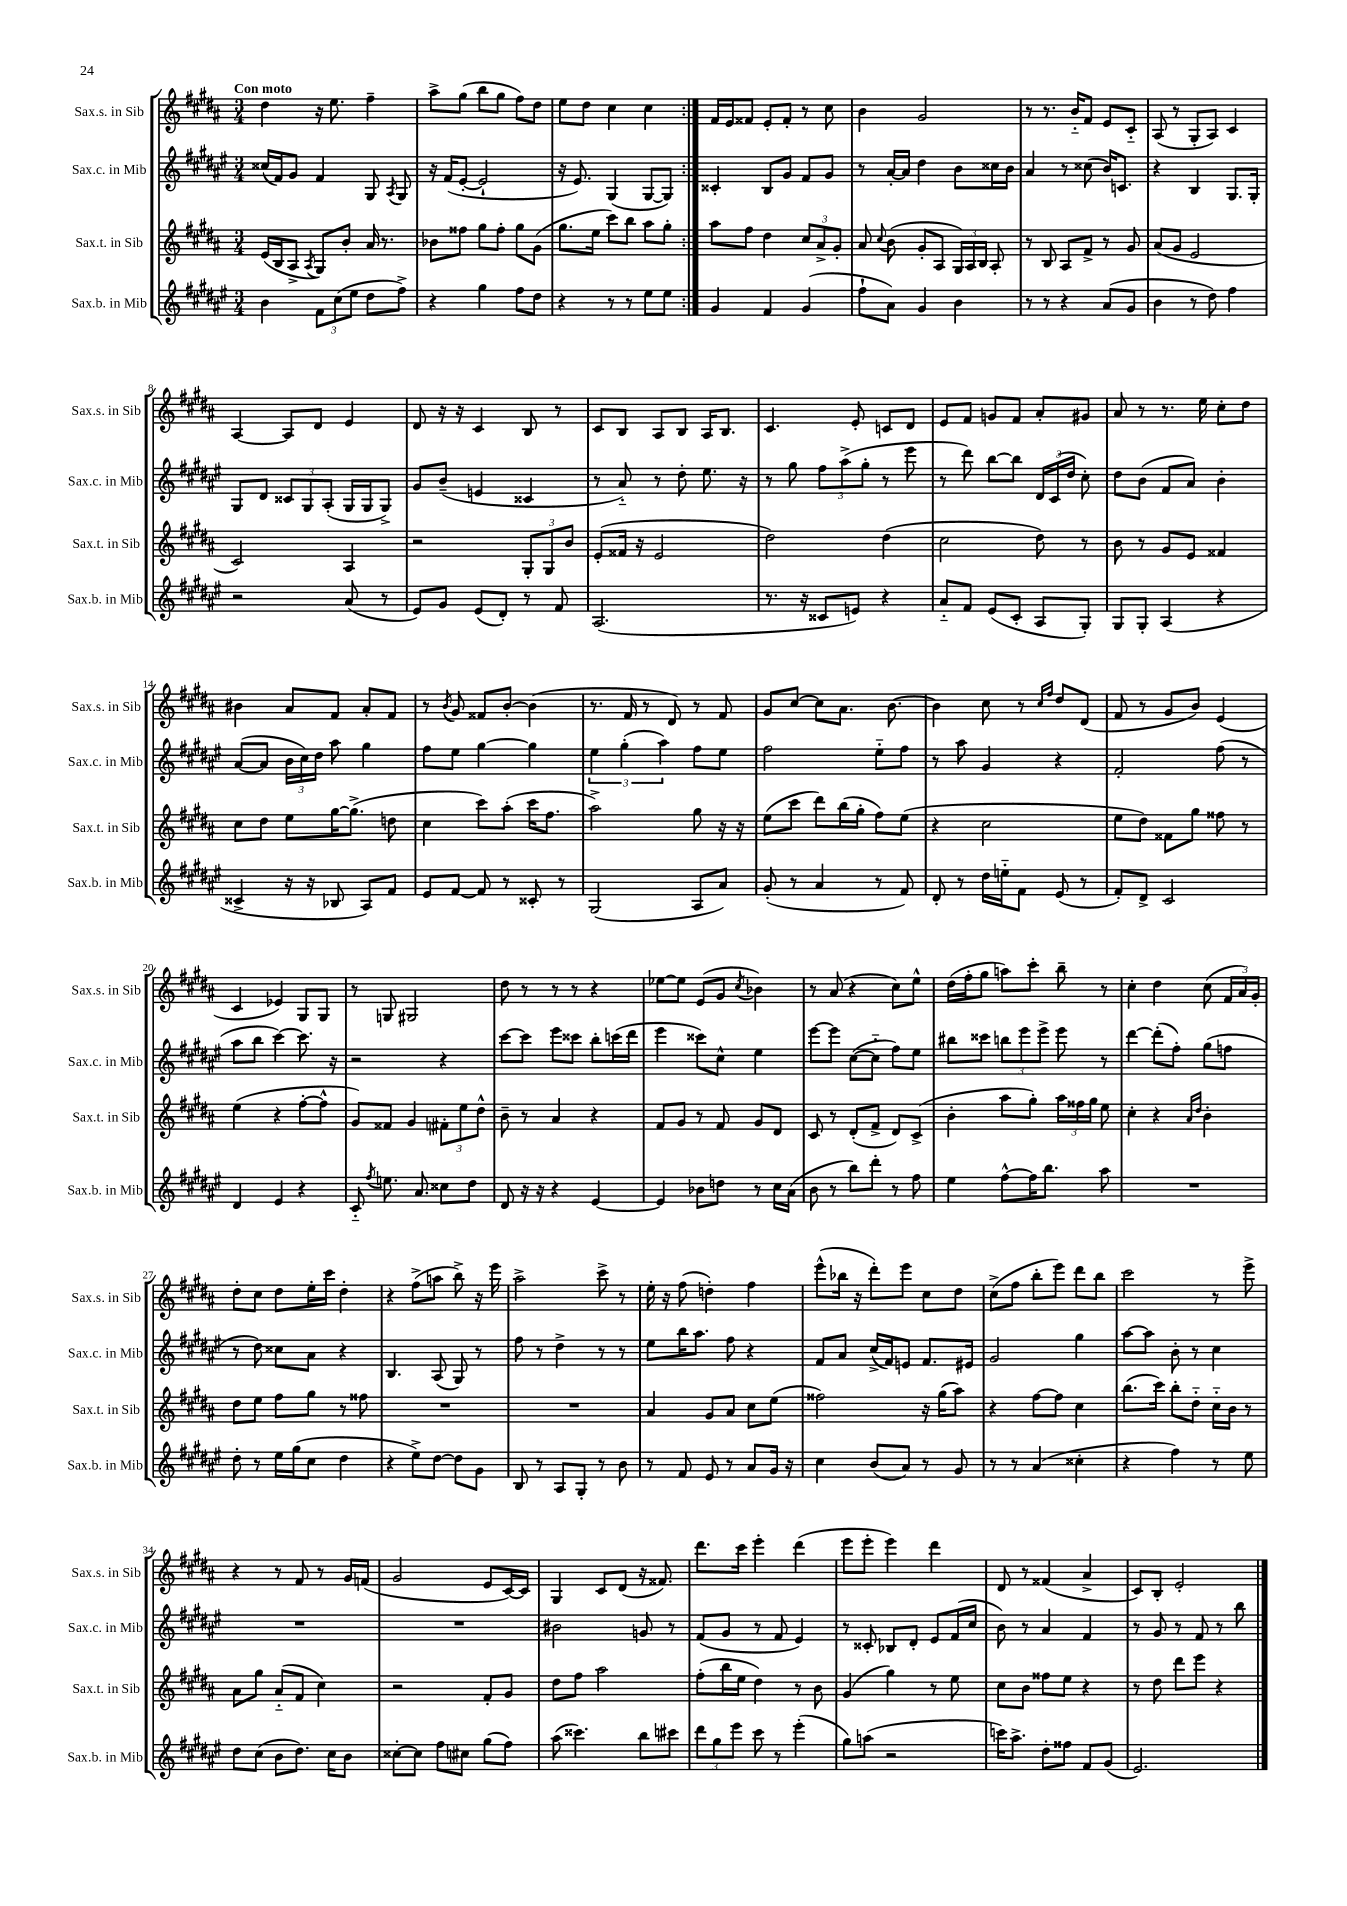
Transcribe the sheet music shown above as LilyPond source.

<<
\new StaffGroup <<
\new Staff = "s0" \with { instrumentName = "Sax.s. in Sib" shortInstrumentName = "Sax.s. in Sib" } {
    \clef treble \key b \major \numericTimeSignature \time 3/4 \tempo "Con moto"
    \autoBeamOff \repeat volta 2 { dis''4 r16 e''8. fis''4-- |
    ais''8[-> gis''8]( b''8[ gis''8] fis''8[) dis''8] |
    e''8[ dis''8] cis''4 cis''4 | }
    fis'16[ e'16 fisis'8] e'8[-. fisis'8]-. r8 cis''8 |
    b'4 gis'2 |
    r8 r8. b'16[-_ fis'8] e'8[ cis'8]-_ |
    ais8( r8 gis8[-. ais8]) cis'4 |
    ais4~ ais8[ dis'8] e'4 |
    dis'8 r16 r16 cis'4 b8 r8 |
    cis'8[ b8] ais8[ b8] ais16[ b8.] |
    cis'4. e'8-. c'8[ dis'8] |
    e'8[ fis'8] g'8[ fis'8] ais'8[-. gis'8] |
    ais'8 r8 r8. e''16 cis''8[-. dis''8] |
    bis'4 ais'8[ fis'8] ais'8[-. fis'8] |
    r8 \acciaccatura { b'8 } gis'8 fisis'8[ b'8]~-. b'4( |
    r8. fis'16 r8 dis'8) r8 fis'8 |
    gis'8[ cis''8]~ cis''8[ ais'8.] b'8.~ |
    b'4 cis''8 r8 \grace { cis''16[ fis''16] } dis''8[ dis'8]( |
    fis'8 r8 gis'8[ b'8]) e'4( |
    cis'4 ees'4) gis8[ gis8] |
    r8 g8 gis2 |
    dis''8 r8 r8 r8 r4 |
    ees''8[~ ees''8] e'8[( gis'8] \acciaccatura { cis''8 } bes'4) |
    r8 ais'8( r4 cis''8[) e''8]-^ |
    dis''16[( fis''16-. gis''8] a''8[) cis'''8]-. b''8-- r8 |
    cis''4-. dis''4 cis''8( \tuplet 3/2 { fis'16[ ais'16) gis'16]-. } |
    dis''8[-. cis''8] dis''8[ e''16-. cis'''16] dis''4-. |
    r4 fis''8[->( a''8] b''8->) r16 e'''16 |
    ais''2-> cis'''8-> r8 |
    e''16-. r16 fis''8( d''4-.) fis''4 |
    e'''8[-^( bes''16] r16 dis'''8[-.) e'''8] cis''8[ dis''8] |
    cis''8[->( fis''8] b''8[-. e'''8]) dis'''8[ b''8] |
    cis'''2 r8 e'''8-> |
    r4 r8 fis'8 r8 gis'16[ f'16]( |
    gis'2 e'8[ cis'16~) cis'16] |
    gis4 cis'8[ dis'8]( r16 fisis'8.) |
    dis'''8.[ cis'''16] e'''4-. dis'''4( |
    e'''8[ e'''8]-. e'''4) dis'''4 |
    dis'8 r8 fisis'4( ais'4-> |
    cis'8[) b8]-. e'2-. \bar "|." |
}
\new Staff = "s1" \with { instrumentName = "Sax.c. in Mib" shortInstrumentName = "Sax.c. in Mib" } {
    \clef treble \key fis \major \numericTimeSignature \time 3/4
    \autoBeamOff \repeat volta 2 { cisis''16[( fis'16) gis'8] fis'4 gis8 \acciaccatura { ais8 } gis8 |
    r16 fis'16[( eis'8]~-. eis'2-! |
    r16 eis'8.) gis4( gis8[~ gis8]) | }
    cisis'4-. b8[ gis'8] fis'8[ gis'8] |
    r8 ais'16[~-. ais'16] dis''4 b'8[ cisis''16 b'16] |
    ais'4 r8 cisis''8( b'16[) c'8.] |
    r4 b4 gis8.[ gis16]-. |
    gis8[ dis'8] \tuplet 3/2 { cisis'8[ gis8 ais8]-.( } gis16[ gis16 gis8]->) |
    gis'8[ b'8]--( e'4 cisis'4 |
    r8 ais'8-_) r8 dis''8-. eis''8. r16 |
    r8 gis''8 \tuplet 3/2 { fis''8[ ais''8->( gis''8]-. } r8 eis'''8 |
    r8 dis'''8) b''8[~ b''8] \tuplet 3/2 { dis'16[ cis'16( dis''16] } cis''8-.) |
    dis''8[ b'8]( fis'8[ ais'8]) b'4-. |
    ais'8[~( ais'8] \tuplet 3/2 { b'16[ cis''16) dis''16] } ais''8 gis''4 |
    fis''8[ eis''8] gis''4~ gis''4 |
    \tuplet 3/2 { eis''4 gis''4-.( ais''4) } fis''8[ eis''8] |
    fis''2 eis''8[-_ fis''8] |
    r8 ais''8 gis'4 r4 |
    fis'2-. fis''8( r8 |
    ais''8[ b''8] cis'''4~) cis'''8. r16 |
    r2 r4 |
    cis'''8[~ cis'''8] eis'''8[ cisis'''8] b''8[-. c'''16( dis'''16] |
    eis'''4 cisis'''8[) cis''8]-^ eis''4 |
    eis'''8[~ eis'''8] cis''8[~( cis''8]-_ fis''8[) eis''8] |
    bis''8[ cisis'''8] \tuplet 3/2 { b''8[ eis'''8 eis'''8]-> } eis'''8 r8 |
    dis'''4~ dis'''8[-.( fis''8]-.) gis''8[( f''8] |
    r8 dis''8) cisis''8[ ais'8] r4 |
    b4. ais8( gis8) r8 |
    fis''8 r8 dis''4-> r8 r8 |
    eis''8[ b''16 ais''8.] fis''8 r4 |
    fis'8[ ais'8] cis''16[->( fis'16) e'8] fis'8.[ eis'16] |
    gis'2 gis''4 |
    ais''8[~ ais''8] b'8-. r8 cis''4 |
    R2. |
    R2. |
    bis'2 g'8 r8 |
    fis'8[( gis'8] r8 fis'8 eis'4) |
    r8 cisis'8-. bes8[ dis'8]-. eis'8[ fis'16( cis''16] |
    b'8) r8 ais'4 fis'4 |
    r8 gis'8 r8 fis'8 r8 b''8 \bar "|." |
}
\new Staff = "s2" \with { instrumentName = "Sax.t. in Sib" shortInstrumentName = "Sax.t. in Sib" } {
    \clef treble \key b \major \numericTimeSignature \time 3/4
    \autoBeamOff \repeat volta 2 { e'16[( b16 ais8]-> \acciaccatura { ais8 } gis8[) b'8]-. ais'16 r8. |
    bes'8[ fisis''8] gis''8[ fisis''8]-. gis''8[ gis'8]( |
    gis''8.[ e''16] cis'''8[) b''8] ais''8[ gis''8]-. | }
    ais''8[ fis''8] dis''4 \tuplet 3/2 { cis''8[ ais'8-> gis'8]-. } |
    ais'8 \appoggiatura { cis''8 } b'8( gis'8[-. ais8] \tuplet 3/2 { gis16[) ais16 b16] } ais8-. |
    r8 b8 ais8[ fis'8]-> r8 gis'8 |
    ais'8[( gis'8] e'2 |
    cis'2) ais4 |
    r2 \tuplet 3/2 { gis8[-. gis8 b'8] } |
    e'8[-.( fisis'16] r16 e'2 |
    dis''2) dis''4( |
    cis''2 dis''8) r8 |
    b'8 r8 gis'8[ e'8] fisis'4 |
    cis''8[ dis''8] e''8[ gis''16~ gis''8.]->( d''8 |
    cis''4 cis'''8[) ais''8]-.( cis'''16[ fis''8.] |
    ais''2->) gis''8 r16 r16 |
    e''8[( cis'''8] dis'''8[) b''16( gis''16]-. fis''8[) e''8]( |
    r4 cis''2 |
    e''8[ dis''8]) fisis'8[ gis''8] fisis''8 r8 |
    e''4( r4 fis''8[~-. fis''8]-^ |
    gis'8[) fisis'8] gis'4 \tuplet 3/2 { fis'8[-. e''8 dis''8]-^ } |
    b'8-- r8 ais'4 r4 |
    fis'8[ gis'8] r8 fis'8 gis'8[ dis'8] |
    cis'8 r8 dis'8[-.( fis'8]-> dis'8[) cis'8]->( |
    b'4-. ais''8[ gis''8]-.) \tuplet 3/2 { ais''16[ fisis''16 gis''16] } e''8 |
    cis''4-. r4 \grace { ais'16[ dis''16] } b'4-. |
    dis''8[ e''8] fis''8[ gis''8] r8 fisis''8 |
    R2. |
    R2. |
    ais'4 gis'8[ ais'8] cis''8[ e''8]( |
    fisis''2) r16 gis''16[( ais''8]) |
    r4 fis''8[~ fis''8] cis''4 |
    b''8.[( cis'''16]) b''8[-. dis''8]-_ cis''16[-_ b'16] r8 |
    ais'8[ gis''8] ais'8[-_( fis'8] cis''4) |
    r2 fis'8[-. gis'8] |
    dis''8[ fis''8] ais''2 |
    fis''8[-.( b''16 e''16] dis''4) r8 b'8 |
    gis'4( gis''4) r8 e''8 |
    cis''8[ b'8] fisis''8[ e''8] r4 |
    r8 dis''8 dis'''8[ e'''8] r4 \bar "|." |
}
\new Staff = "s3" \with { instrumentName = "Sax.b. in Mib" shortInstrumentName = "Sax.b. in Mib" } {
    \clef treble \key fis \major \numericTimeSignature \time 3/4
    \autoBeamOff \repeat volta 2 { b'4 \tuplet 3/2 { fis'8[ cis''8( eis''8] } dis''8[ fis''8]->) |
    r4 gis''4 fis''8[ dis''8] |
    r4 r8 r8 eis''8[ eis''8] | }
    gis'4 fis'4 gis'4( |
    fis''8[-! ais'8]) gis'4 b'4 |
    r8 r8 r4 ais'8[( gis'8] |
    b'4 r8 dis''8) fis''4 |
    r2 ais'8( r8 |
    eis'8[) gis'8] eis'8[( dis'8]-.) r8 fis'8 |
    ais2.( |
    r8. r16 cisis'8[ e'8]) r4 |
    ais'8[-_ fis'8] eis'8[( cis'8]-. ais8[ gis8]-.) |
    gis8[ gis8]-. ais4( r4 |
    cisis'4-> r16 r16 bes8 ais8[) fis'8] |
    eis'8[ fis'8]~ fis'8 r8 cisis'8-. r8 |
    gis2( ais8[ ais'8]) |
    gis'8-.( r8 ais'4 r8 fis'8) |
    dis'8-. r8 dis''16[ e''16-_ fis'8] eis'8( r8 |
    fis'8[-.) dis'8]-> cis'2 |
    dis'4 eis'4 r4 |
    cis'8-_ \acciaccatura { fis''8 } e''8. ais'8. cisis''8[ dis''8] |
    dis'8 r16 r16 r4 eis'4~ |
    eis'4 bes'8[ d''8] r8 cis''16[ ais'16]( |
    b'8 r8 b''8[) dis'''8]-. r8 fis''8 |
    eis''4 fis''8[~-^ fis''16 b''8.] ais''8 |
    R2. |
    dis''8-. r8 eis''16[ gis''16( cis''8] dis''4 |
    r4 eis''8[->) dis''8]~ dis''8[ gis'8] |
    b8 r8 ais8[ gis8]-. r8 b'8 |
    r8 fis'8 eis'8 r8 ais'8[ gis'16] r16 |
    cis''4 b'8[( ais'8]) r8 gis'8 |
    r8 r8 ais'4( cisis''4-. |
    r4 fis''4) r8 eis''8 |
    dis''8[ cis''8]( b'8[ dis''8.]) cis''16[ b'8] |
    cisis''8[~-. cisis''8] fis''8[ cis''8] gis''8[( fis''8]) |
    ais''8( cisis'''4.) b''8[ cis'''8] |
    \tuplet 3/2 { dis'''8[ gis''8 eis'''8] } cis'''8 r8 eis'''4-.( |
    gis''8[) a''8]( r2 |
    c'''16[) ais''8.]-> dis''8[-. fisis''8] fis'8[ gis'8]( |
    eis'2.) \bar "|." |
}
>>
>>
